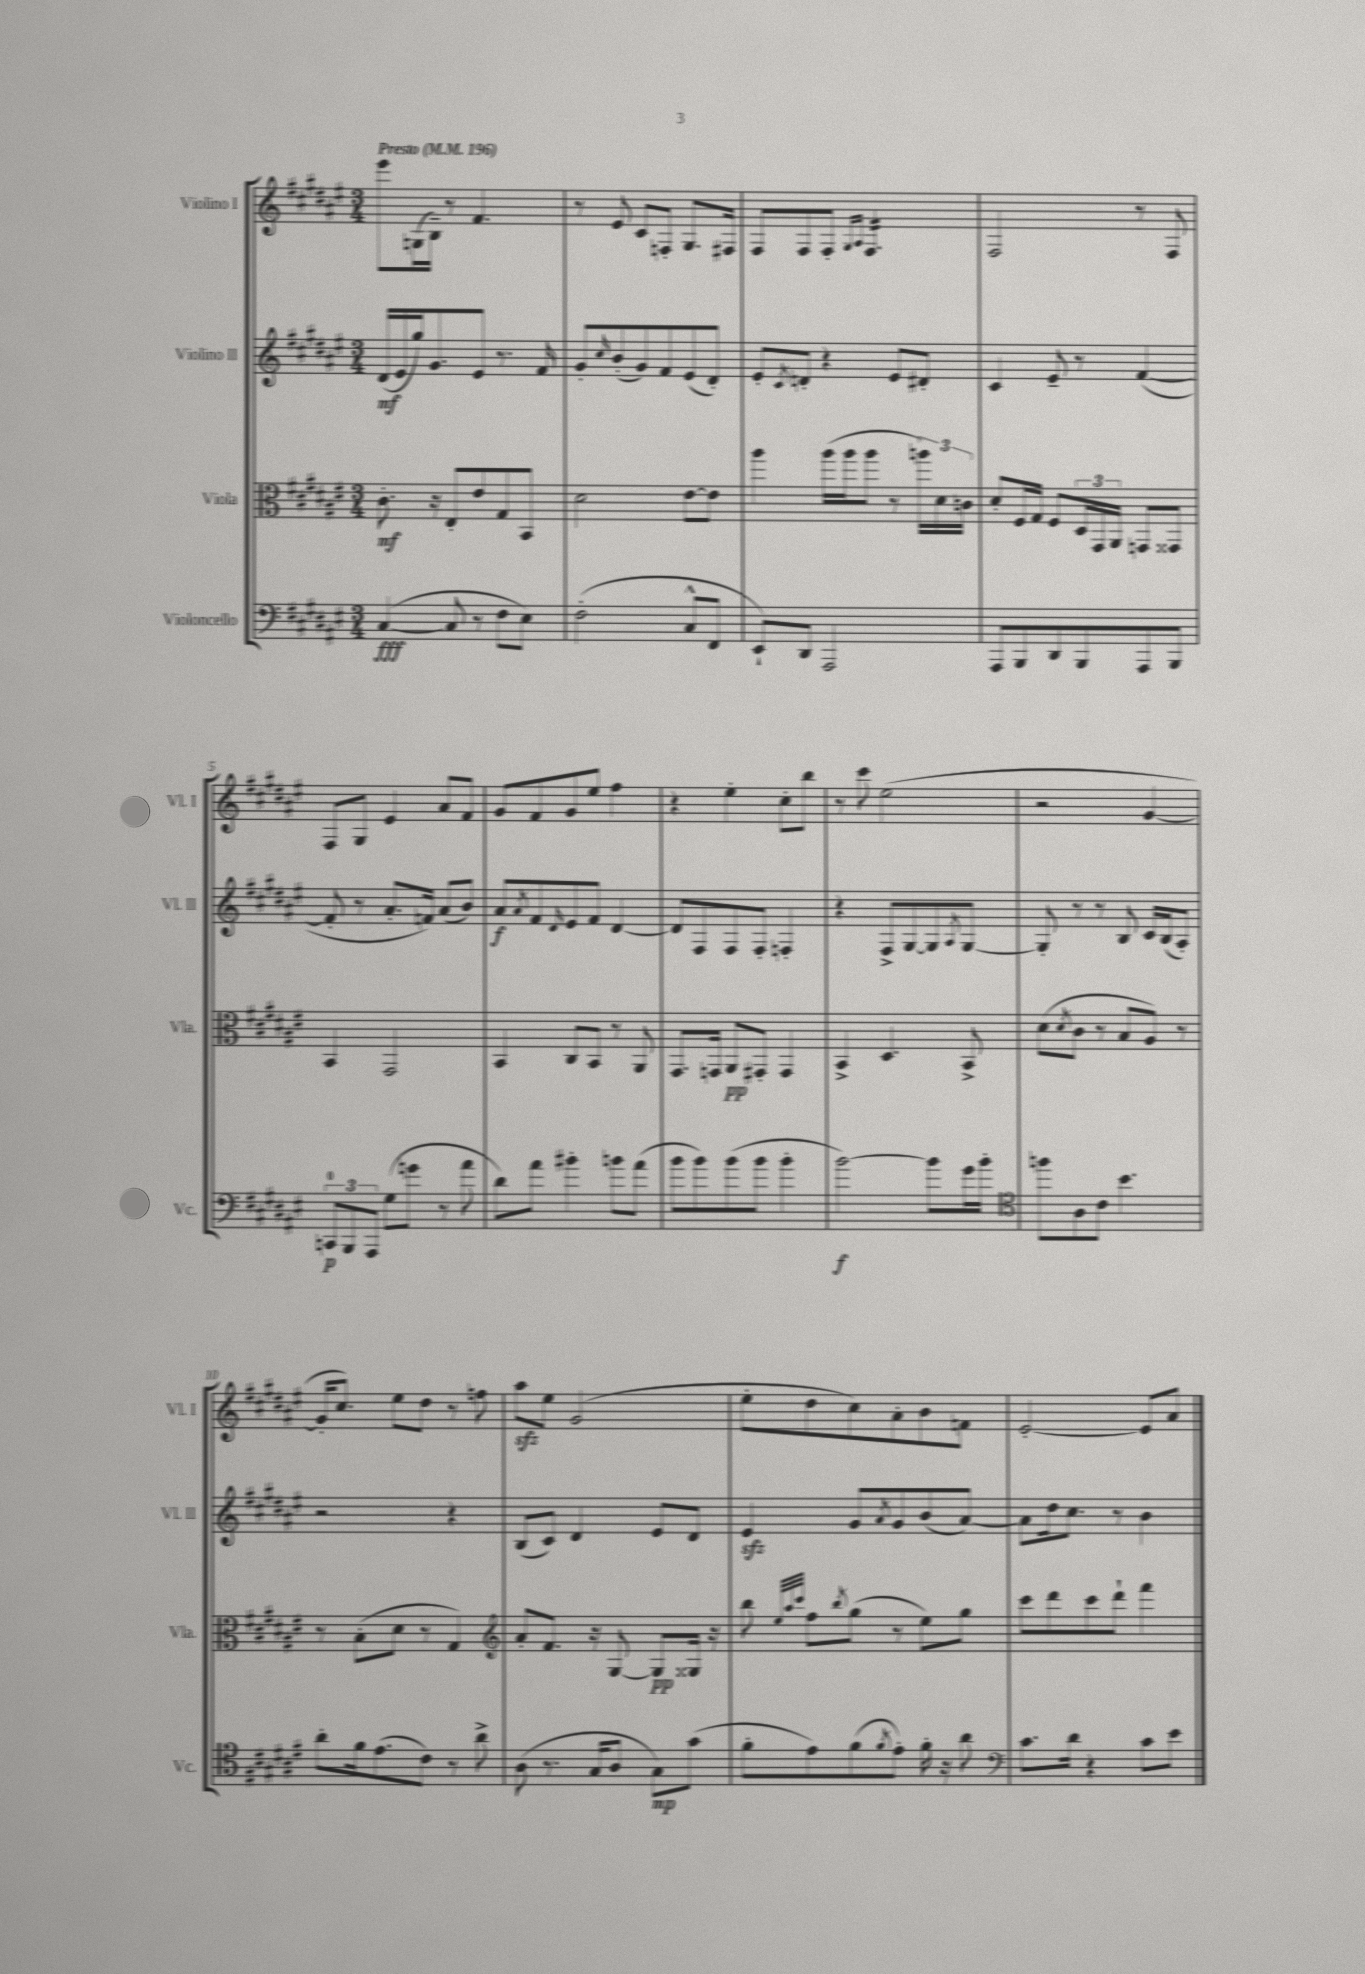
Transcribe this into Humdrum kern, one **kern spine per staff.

**kern	**kern	**kern	**kern
*staff4	*staff3	*staff2	*staff1
*clefF4	*clefC3	*clefG2	*clefG2
*k[f#c#g#d#a#e#]	*k[f#c#g#d#a#e#]	*k[f#c#g#d#a#e#]	*k[f#c#g#d#a#e#]
*M3/4	*M3/4	*M3/4	*M3/4
*MM196	*MM196	*MM196	*MM196
([4C#/	8.c#'\	(16d#/LL	8eee#\L
.	.	16e#/	.
.	.	16gg#/J)	(16G\L
.	16r	8.g#/	16B~\JJ)
8C#/]	8E#'/L	.	8r
8r	8e#/	8e#/J	4.f#/
8F#\L	8G#/	8.r	.
8E#\J)	8BB/J	.	.
.	.	16f#/	.
=	=	=	=
(2F#'\	2d#\	8g#'/L	8r
.	.	16qqcc#/	.
.	.	(8b'/	8e#/
.	.	8g#/)	8c#/L
.	.	8f#/	8F'/J
8C#^^/L	[8e#\L	(8e#/	8.G#/L
8FF#/J	8e#\]J	8d#'/J)	.
.	.	.	16F#/Jk
=	=	=	=
8EE#`/L)	4aa#\	8e#'/L	8F#/L
.	.	8qc#/	.
8DD#/J	.	8d'/J	8F#/
2AAA#/	(16aa#\LL	4r	8F#'/J
.	16aa#\J	.	.
.	.	.	16qqG#/LL
.	.	.	16qqA#/JJ
.	8aa#\J	.	4.F#/
.	8r	8e#/L	.
.	24aa\LL)	8d#'/J	.
.	24d#\	.	.
.	24c\JJ	.	.
=	=	=	=
8AAA#/L	8d#'/L	4c#/	2F#/
8BBB/	16F#/L	.	.
.	16G#/JJ	.	.
8DD#/	8F#/L	8e#~/	.
8BBB/	24D#/L	8r	.
.	24GG#/	.	.
.	24AA#/JJ	.	.
8AAA#/	8GG/L	([4f#/	8r
8BBB/J	8GG##/J	.	8F#/
=	=	=	=
12CC/L	4BB/	8f#'/]	8F#/L
12BBB/	.	.	.
.	.	8r	8G#/J
12AAA#/J	.	.	.
(8G#\L	2GG#/	8.a#'/L	4e#/
8g\J	.	.	.
.	.	16f/Jk)	.
8r	.	(8a#/L	8a#/L
8a#\	.	8b/J)	8f#/J
=	=	=	=
8d#\L)	4BB/	8a#/L	8g#/L
.	.	8qa#/	.
8a#\J	.	8f#/	8f#/
.	.	16qqd#/	.
4b#'\	8C#/L	8e#/	8g#/
.	8BB/J	8f#/J	8ee#/J
8b\L	8r	[4d#/	4ff#\
(8a#\J	8AA#/	.	.
=	=	=	=
8b\L	8.GG#/L	8d#/]L	4r
8b\)	.	8F#/	.
.	16GG/Jk	.	.
(8b\	8AA#/L	8F#/	4ee#'\
8b\J	8GG#'/J	8F#'/J	.
4b'\	4GG#/	4F'/	8cc#'\L
.	.	.	8bb\J
=	=	=	=
[2b\)	4BB^/	4r	8r
.	.	.	8ccc#\
.	4.D#/	8F#^/L	(2ee#\
.	.	[8G#/	.
8b\]L	.	8G#/]	.
.	.	8qA#/	.
16g#\L	8BB^/	[8G#/J	.
16b'\JJ	.	.	.
=	=	=	=
*clefC4	*	*	*
8ff\L	(8d#\L	8G#'/]	2r
.	8qd#/	.	.
8A#\	8c#\J	8r	.
8c#\J	8r	8r	.
4.b\	8B/L	8B/	.
.	8A#/J)	16c#/LL	[4g#/
.	.	(16B/J	.
.	8r	8A#'/J)	.
=	=	=	=
8a#'\L	8r	2r	16g#'/]LK
.	.	.	8.cc#/J)
16f#\k	(8B'\L	.	.
(8.e#\	.	.	.
.	8d#\J	.	8ee#\L
8c#\J)	8r	.	8dd#\J
8r	4G#/)	4r	8r
8a#^\	.	.	8ff\
=	=	=	=
*	*clefG2	*	*
(8A#\	8a#'/L	(8B/L	8aa#\L
8.r	8.f#/J	8c#/J)	8ee#\J
.	.	4d#/	(2g#/
16G#/LK	16r	.	.
8A#/J	[8G#/	.	.
8G#\L)	8G#/]L	8e#/L	.
(8g#\J	16G##/Jk	8d#/J	.
.	16r	.	.
=	=	=	=
8f#'\L	8bb\	4e#/	8ee#'\L
.	32qqee#/LLL	.	.
.	32qqaa#/	.	.
.	32qqccc#/JJJ	.	.
8e#\)	8ff#\L	.	8dd#\
.	8qbb/	.	.
(8f#\	(8gg#\J	8g#/L	8cc#\)
8qf#/	.	8qa#/	.
8e#'\J)	8r	8g#/	8a#'\
16f#'\	8ee#\L)	(8b/	8b\
16r	.	.	.
8a#\	8gg#\J	[8a#/J)	8f\J
=	=	=	=
*clefF4	*	*	*
8.c#\L	8ccc#\L	8a#\]L	[2e#'/
.	8ddd#\	16dd#\k	.
16d#\Jk	.	8.cc#\J	.
4r	8ccc#\	.	.
.	8ddd#`\J	8r	.
8c#\L	4fff#\	4b\	8e#/]L
8e#\J	.	.	8a#/J
==	==	==	==
*-	*-	*-	*-
